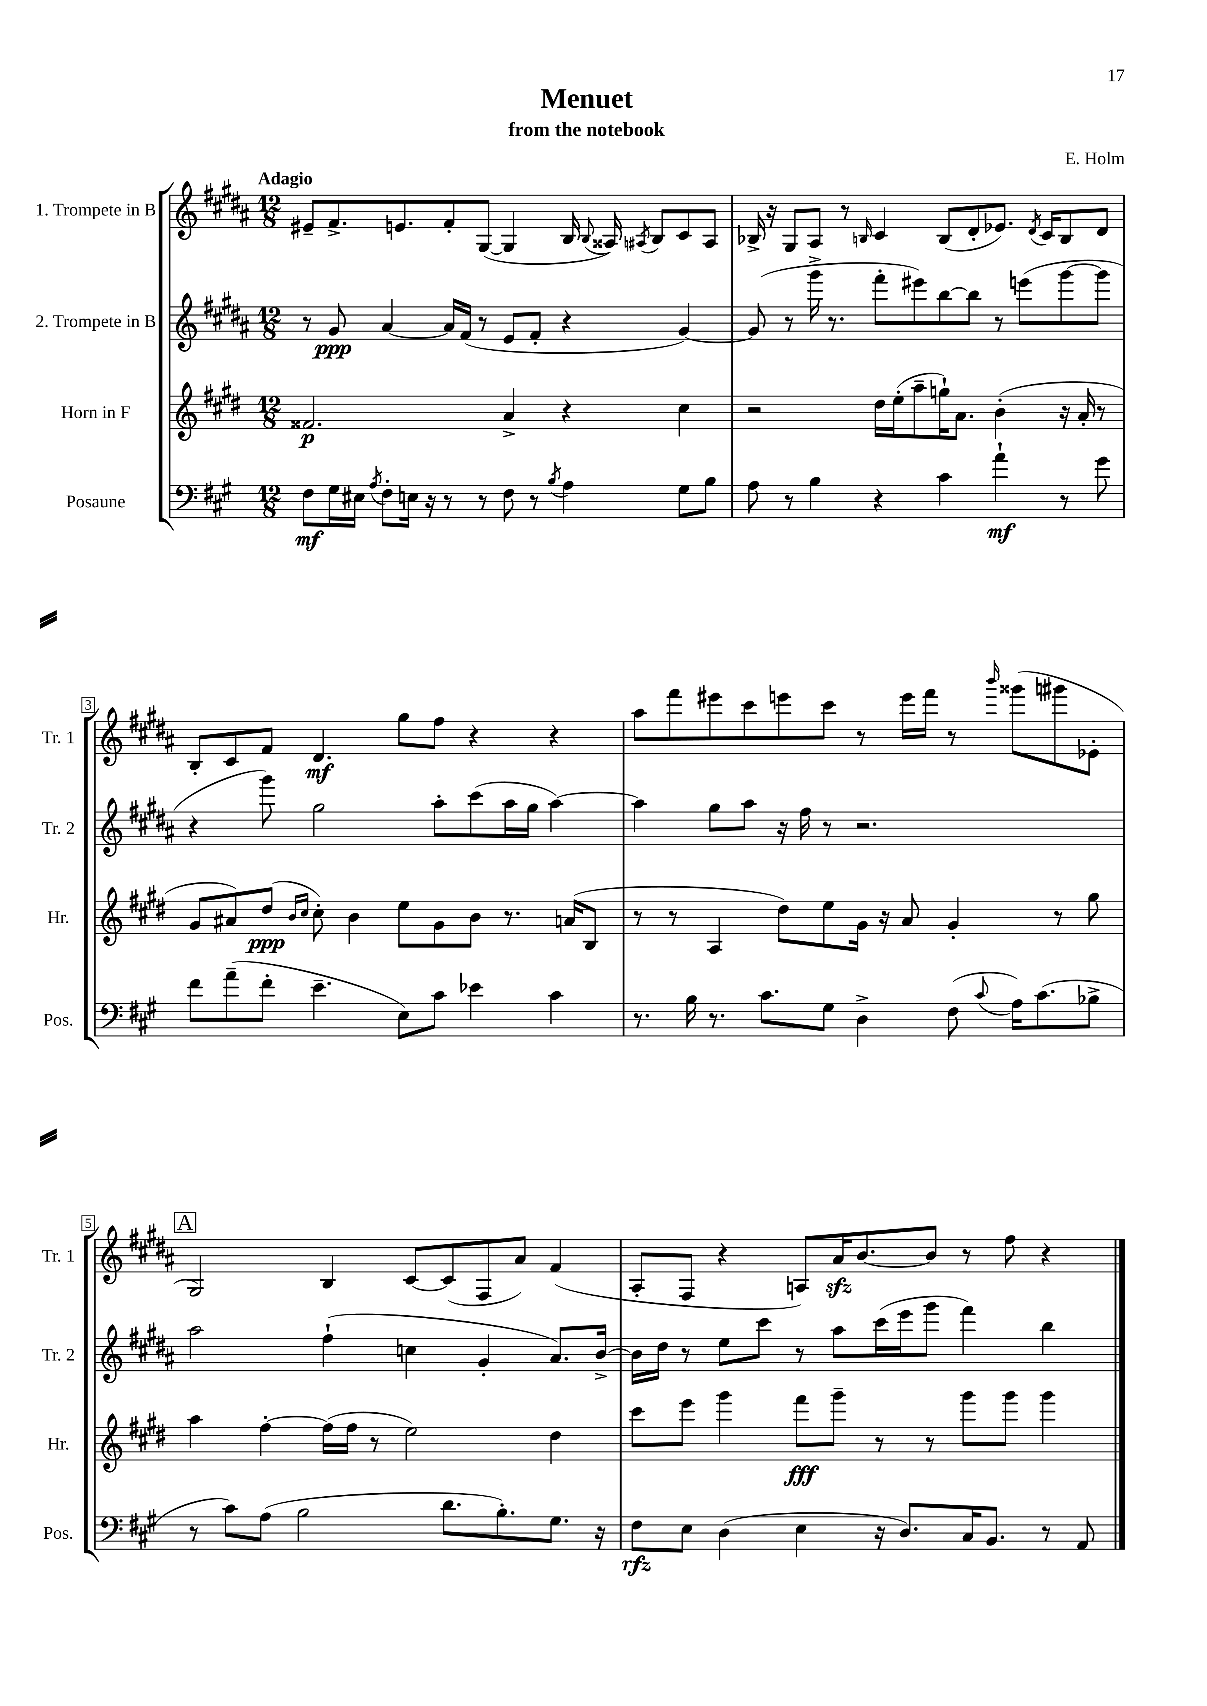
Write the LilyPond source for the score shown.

\header { title = "Menuet" composer = "E. Holm" subtitle = "from the notebook" }
<<
\new StaffGroup <<
\new Staff = "s0" \with { instrumentName = "1. Trompete in B" shortInstrumentName = "Tr. 1" } {
    \clef treble \key b \major \numericTimeSignature \time 12/8 \tempo "Adagio"
    \autoBeamOff eis'8[-- fis'8.-> e'8. fis'8-. gis8]~( gis4 b16 \appoggiatura { b8 } aisis16) \acciaccatura { ais8 } b8[ cis'8 ais8] |
    bes16-> r16 gis8[ ais8] r8 \grace { b16 } cis'4 b8[( dis'8-. ees'8.]) \acciaccatura { dis'8 } cis'16[ b8 dis'8] |
    b8[-. cis'8 fis'8] dis'4.\mf gis''8[ fis''8] r4 r4 |
    ais''8[ fis'''8 eis'''8 cis'''8 e'''8 cis'''8] r8 e'''16[ fis'''16] r8 \grace { b'''16 } gisis'''8[( gis'''8 ees'8]-. |
    \mark \markup { \box "A" } gis2) b4 cis'8[~ cis'8( fis8 ais'8]) fis'4( |
    ais8[-. fis8] r4 a8[) ais'16\sfz b'8.~ b'8] r8 fis''8 r4 \bar "|." |
}
\new Staff = "s1" \with { instrumentName = "2. Trompete in B" shortInstrumentName = "Tr. 2" } {
    \clef treble \key b \major \numericTimeSignature \time 12/8
    \autoBeamOff r8 gis'8\ppp ais'4~ ais'16[ fis'16]( r8 e'8[ fis'8]-. r4 gis'4~) |
    gis'8( r8 gis'''16-> r8. fis'''8[-. eis'''8) b''8~ b''8] r8 e'''8[( gis'''8~ gis'''8] |
    r4 gis'''8) gis''2 ais''8[-. cis'''8( ais''16 gis''16] ais''4~) |
    ais''4 gis''8[ ais''8] r16 fis''16 r8 r2. |
    \mark \markup { \box "A" } ais''2 fis''4-!( c''4 gis'4-. ais'8.[) b'16]~-> |
    b'16[ dis''16] r8 e''8[ cis'''8] r8 ais''8[ cis'''16( e'''16 gis'''8] fis'''4) b''4 \bar "|." |
}
\new Staff = "s2" \with { instrumentName = "Horn in F" shortInstrumentName = "Hr." } {
    \clef treble \key e \major \numericTimeSignature \time 12/8
    \autoBeamOff fisis'2.\p a'4-> r4 cis''4 |
    r2 dis''16[ e''16-.( a''8-- g''16-!) a'8.] b'4-.( r16 a'16-. r8 |
    gis'8[ ais'8) dis''8]\ppp( \grace { b'16[ cis''16] } cis''8-.) b'4 e''8[ gis'8 b'8] r8. a'16[( b8] |
    r8 r8 a4 dis''8[) e''8 gis'16] r16 a'8 gis'4-. r8 gis''8 |
    \mark \markup { \box "A" } a''4 fis''4~-. fis''16[( fis''16] r8 e''2) dis''4 |
    cis'''8[ e'''8] gis'''4 fis'''8[\fff gis'''8]-- r8 r8 gis'''8[ gis'''8] gis'''4 \bar "|." |
}
\new Staff = "s3" \with { instrumentName = "Posaune" shortInstrumentName = "Pos." } {
    \clef bass \key a \major \numericTimeSignature \time 12/8
    \autoBeamOff fis8[\mf gis16 eis16] \acciaccatura { a8 } fis8[-. e16] r16 r8 r8 fis8 r8 \acciaccatura { b8 } a4 gis8[ b8] |
    a8 r8 b4 r4 cis'4 a'4-!\mf r8 gis'8 |
    fis'8[ a'8--( fis'8]-. e'4.-- e8[) cis'8] ees'4 cis'4 |
    r8. b16 r8. cis'8.[ gis8] d4-> fis8( \appoggiatura { cis'8 } a16[) cis'8.( bes8]-> |
    \mark \markup { \box "A" } r8 cis'8[) a8]( b2 d'8.[ b8.-.) gis8.] r16 |
    fis8[\rfz e8] d4( e4 r16 d8.[) cis16 b,8.] r8 a,8 \bar "|." |
}
>>
>>
\layout { \context { \Score \override BarNumber.stencil = #(make-stencil-boxer 0.1 0.3 ly:text-interface::print) } }
